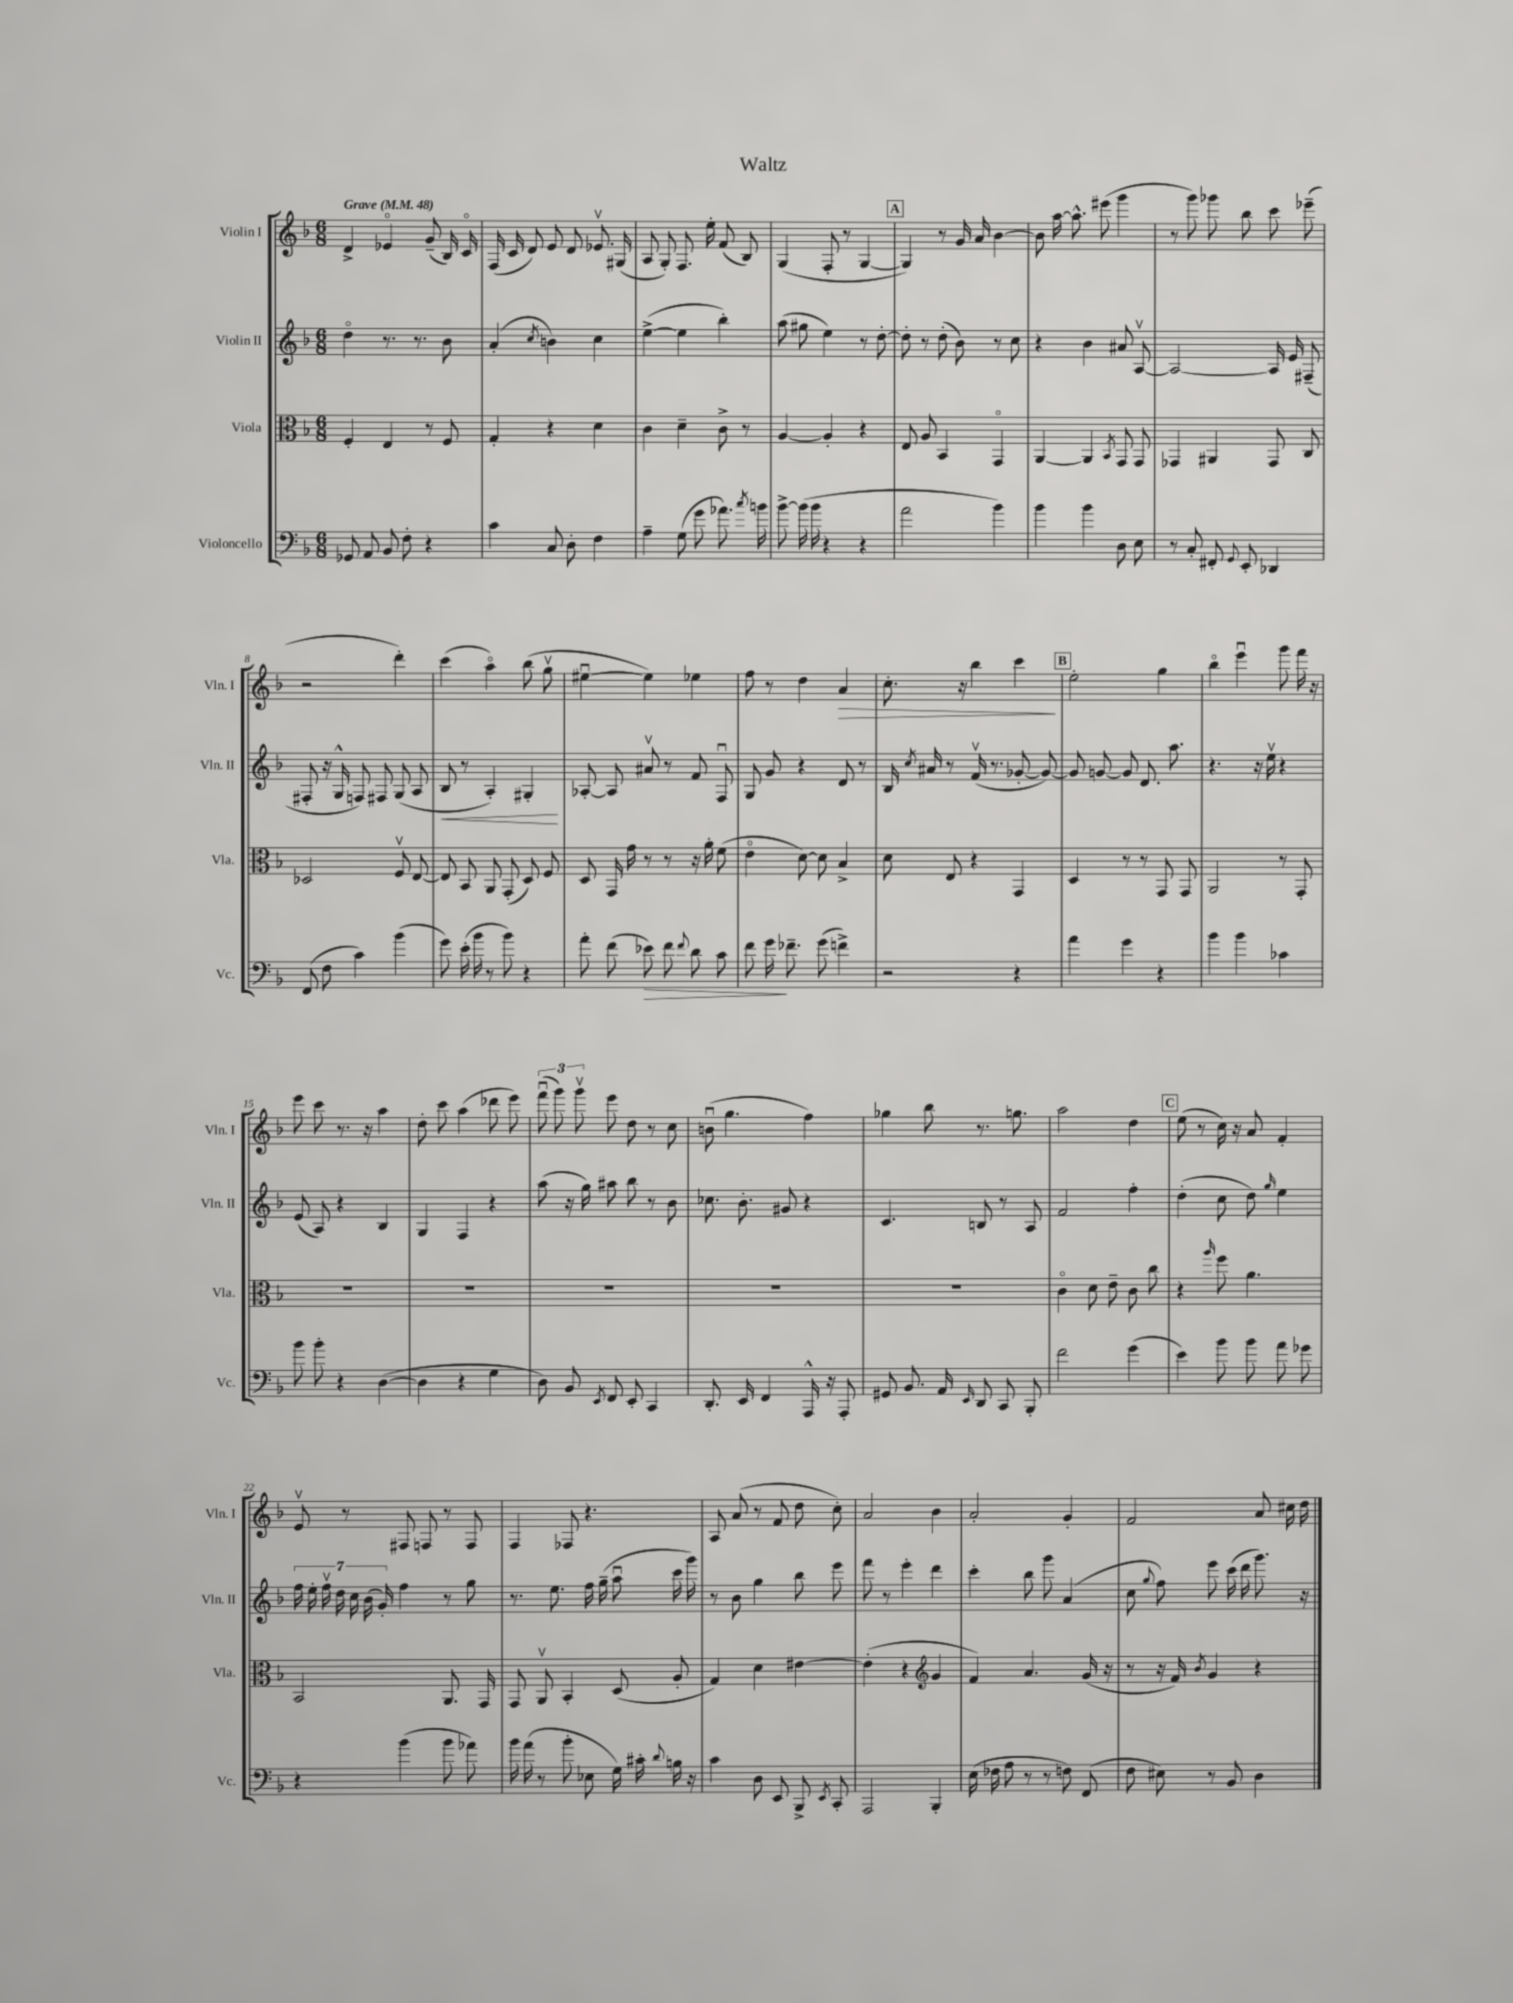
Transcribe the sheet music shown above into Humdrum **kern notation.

**kern	**kern	**kern	**kern
*staff4	*staff3	*staff2	*staff1
*clefF4	*clefC3	*clefG2	*clefG2
*k[b-]	*k[b-]	*k[b-]	*k[b-]
*M6/8	*M6/8	*M6/8	*M6/8
*MM48	*MM48	*MM48	*MM48
8GG-	4F'	4ddo	4d^
8AA	.	.	.
8BB-	4E	8.r	4e-o
8F'	.	.	.
.	.	8.r	.
4r	8r	.	(8g~
.	8F	8b-	16B-)
.	.	.	16co
=	=	=	=
4c	4G'	(4a'	(16F
.	.	.	16c
.	.	.	8d)
.	.	8qcc	.
8C	4r	4b)	8e
8D'	.	.	8d
4F	4d	4cc	8.e-v
.	.	.	(16G#
=	=	=	=
4A~	4c	([4ee^	8A
.	.	.	8G')
(8G	4d~	4ee]	8.F
8g	.	.	.
.	.	.	16ee'
8.a-)	8c^	4bb-')	(8f
.	8r	.	8B-)
8qcc	.	.	.
16b	.	.	.
=	=	=	=
[8b-^	[4A	(8aa	(4G
(16b-]	.	8gg#	.
16b-	.	.	.
4r	4A']	4ee)	8F'
.	.	.	8r
4r	4r	8r	[4G
.	.	[8dd'	.
=	=	=	=
2a	8E	8dd']	4G])
.	8A	8r	.
.	4BB-	(8dd'	8r
.	.	8b-)	16g
.	.	.	16a
4b-)	4GGo	8r	[4b-
.	.	8cc	.
=	=	=	=
4b-	[4AA	4r	8b-]
.	.	.	[16aa
.	.	.	8.aa^^]
4b-	4AA]	4b-	.
.	.	.	(8eee#
.	8qBB-	.	.
8D	8GG	8a#	4ggg
8E	8GG	[8Av	.
=	=	=	=
8r	4GG-	2A_	8r
8C'	.	.	8ggg)
8FF#'	4AA#	.	8ggg-
8qqGG	.	.	.
8EE'	.	.	8bb-
4DD-	8GG-	16A]	8ccc
.	.	16e	.
.	8C	(8F#~	(8eee-~
=	=	=	=
(8FF	2D-	8F#'	2r
8F	.	16r	.
.	.	16G^^	.
4c)	.	8F)	.
.	.	8F#	.
(4b-	8Fv	(8G	4ddd')
.	[8E	8A	.
=	=	=	=
8g)	8E]	8B-	(4ccc
(16e'	8BB-	8r	.
16b-	.	.	.
8r	8AA	4A')	4aao)
8b-)	(8GG'	.	.
4r	8D)	4G#'	(8bb-
.	8F	.	8ggv
=	=	=	=
8a'	8D	[8A-'	[4ee#u
(8f	16GG	8A-]	.
.	16g	.	.
8e-)	8r	8a#v	4ee#])
8f	8r	8r	.
8qqf	.	.	.
8d	16r	8f	4ee-
.	16a'	.	.
8c	(8f	8Fu	.
=	=	=	=
8f	4eo	8G	8ff
16g	.	8g	8r
8.f-~	.	.	.
.	[8d)	4r	4dd
(8g	8d]	.	.
4f^)	4B-^	8d	4a
.	.	8r	.
=	=	=	=
2r	8d	16B-	8.cc'
.	.	8qcc	.
.	.	16a#	.
.	8E	8r	.
.	.	.	16r
.	4r	(16fv	4bb-
.	.	8.r	.
4r	4GG	[8g-'	4ccc
.	.	8g-_)	.
=	=	=	=
4a	4D	8g-]	2ee'
.	.	[8g	.
4g	8r	8g]	.
.	8r	8.d	.
4r	8GG	.	4gg
.	.	8.aa	.
.	8GG	.	.
=	=	=	=
4b-	2AA	4.r	4bb-o
4b-	.	.	4eeeu
.	.	16r	.
.	.	16eev	.
4c-	8r	4r	8ggg
.	8GG'	.	16fff
.	.	.	16r
=	=	=	=
8b-	2.r	(8e	8eee
8b-'	.	8A)	8ccc
4r	.	4r	8.r
.	.	.	16r
([4D	.	4B-	4aa
=	=	=	=
4D]	2.r	4G	8dd'
.	.	.	8ccc
4r	.	4F	(4aa
4G	.	4r	8ddd-
.	.	.	8eee)
=	=	=	=
8D)	2.r	(8aa	(12fffu
.	.	.	12ggg)
8BB-	.	16r	.
.	.	.	12gggv
.	.	16gg)	.
8qEE	.	.	.
8FF	.	8aa#	8eee
8EE'	.	8bb-	8dd
4CC	.	8r	8r
.	.	8b-	8cc
=	=	=	=
8.DD'	2.r	8.cc-	(8bu
.	.	.	4.gg
16EE	.	8.b-'	.
4FF	.	.	.
.	.	8g#	.
16AAA^^	.	4r	4ff)
16r	.	.	.
8AAA'	.	.	.
=	=	=	=
8GG#	2.r	4.c	4gg-
8.BB-	.	.	.
.	.	.	8bb-
16AA	.	.	.
16qqEE	.	.	.
8DD	.	8B	8.r
8CC	.	8r	.
.	.	.	8.gg
8BBB-'	.	8A	.
=	=	=	=
2f	4co	2f	2aa
.	8d	.	.
.	8e~	.	.
(4g	8c	4ff'	4dd
.	8cc	.	.
=	=	=	=
4e)	4r	(4dd'	(8ee
.	.	.	8r
.	16qqaa	.	.
8b-	8ff	8cc	16cc)
.	.	.	16r
8b-	4.a	8dd)	8a
.	.	16qqgg	.
8a	.	4ee	4f'
8g-	.	.	.
=	=	=	=
4r	2BB-	28ff	8ev
.	.	28ee'	.
.	.	28ffv	.
.	.	28dd	.
.	.	.	8r
.	.	28cc	.
.	.	(28b-	.
.	.	28g')	.
(4b-	.	4ff	8F#
.	.	.	8F
8b-	8.AA	8r	8r
8a-)	.	8gg	8F
.	16GG	.	.
=	=	=	=
16b-	8GG	8.r	4F
(16a	.	.	.
8r	8AAv	.	.
.	.	8.ee	.
8b-'	4BB-'	.	8F-
8E-	.	16ff	4.r
.	.	(16gg~	.
16G)	(8D	8aau	.
16c#'	.	.	.
8qqd	.	.	.
16B	8A'	16ccc	.
16r	.	16ggg)	.
=	=	=	=
4c	4G)	8r	8A
.	.	8b-	(8a
8D	4d	4gg	8r
8EE	.	.	8f
8BBB-^	[4e#	8bb-	8dd
8qEE	.	.	.
8CC'	.	8eee	8cc')
=	=	=	=
2AAA	(4e#']	8fff	2a
.	.	8r	.
.	4r	4eee'	.
*	*clefG2	*	*
4BBB-'	4g	4ddd	4b-
=	=	=	=
(16E	4f)	4ccc'	2a'
16F-	.	.	.
8A	.	.	.
8r	4.a	8bb-	.
8r	.	8ggg	.
8F)	.	(4a	4g'
(8FF	(16g	.	.
.	16r	.	.
=	=	=	=
8F	8r	8cc	2f
.	.	8qqgg	.
8E#)	16r	8ff)	.
.	16f)	.	.
.	8qb-	.	.
8r	4g	8eee	.
8BB-	.	(16ccc	.
.	.	16ddd	.
4D	4r	8.ggg)	8a
.	.	.	16cc#
.	.	16r	16dd
==	==	==	==
*-	*-	*-	*-
